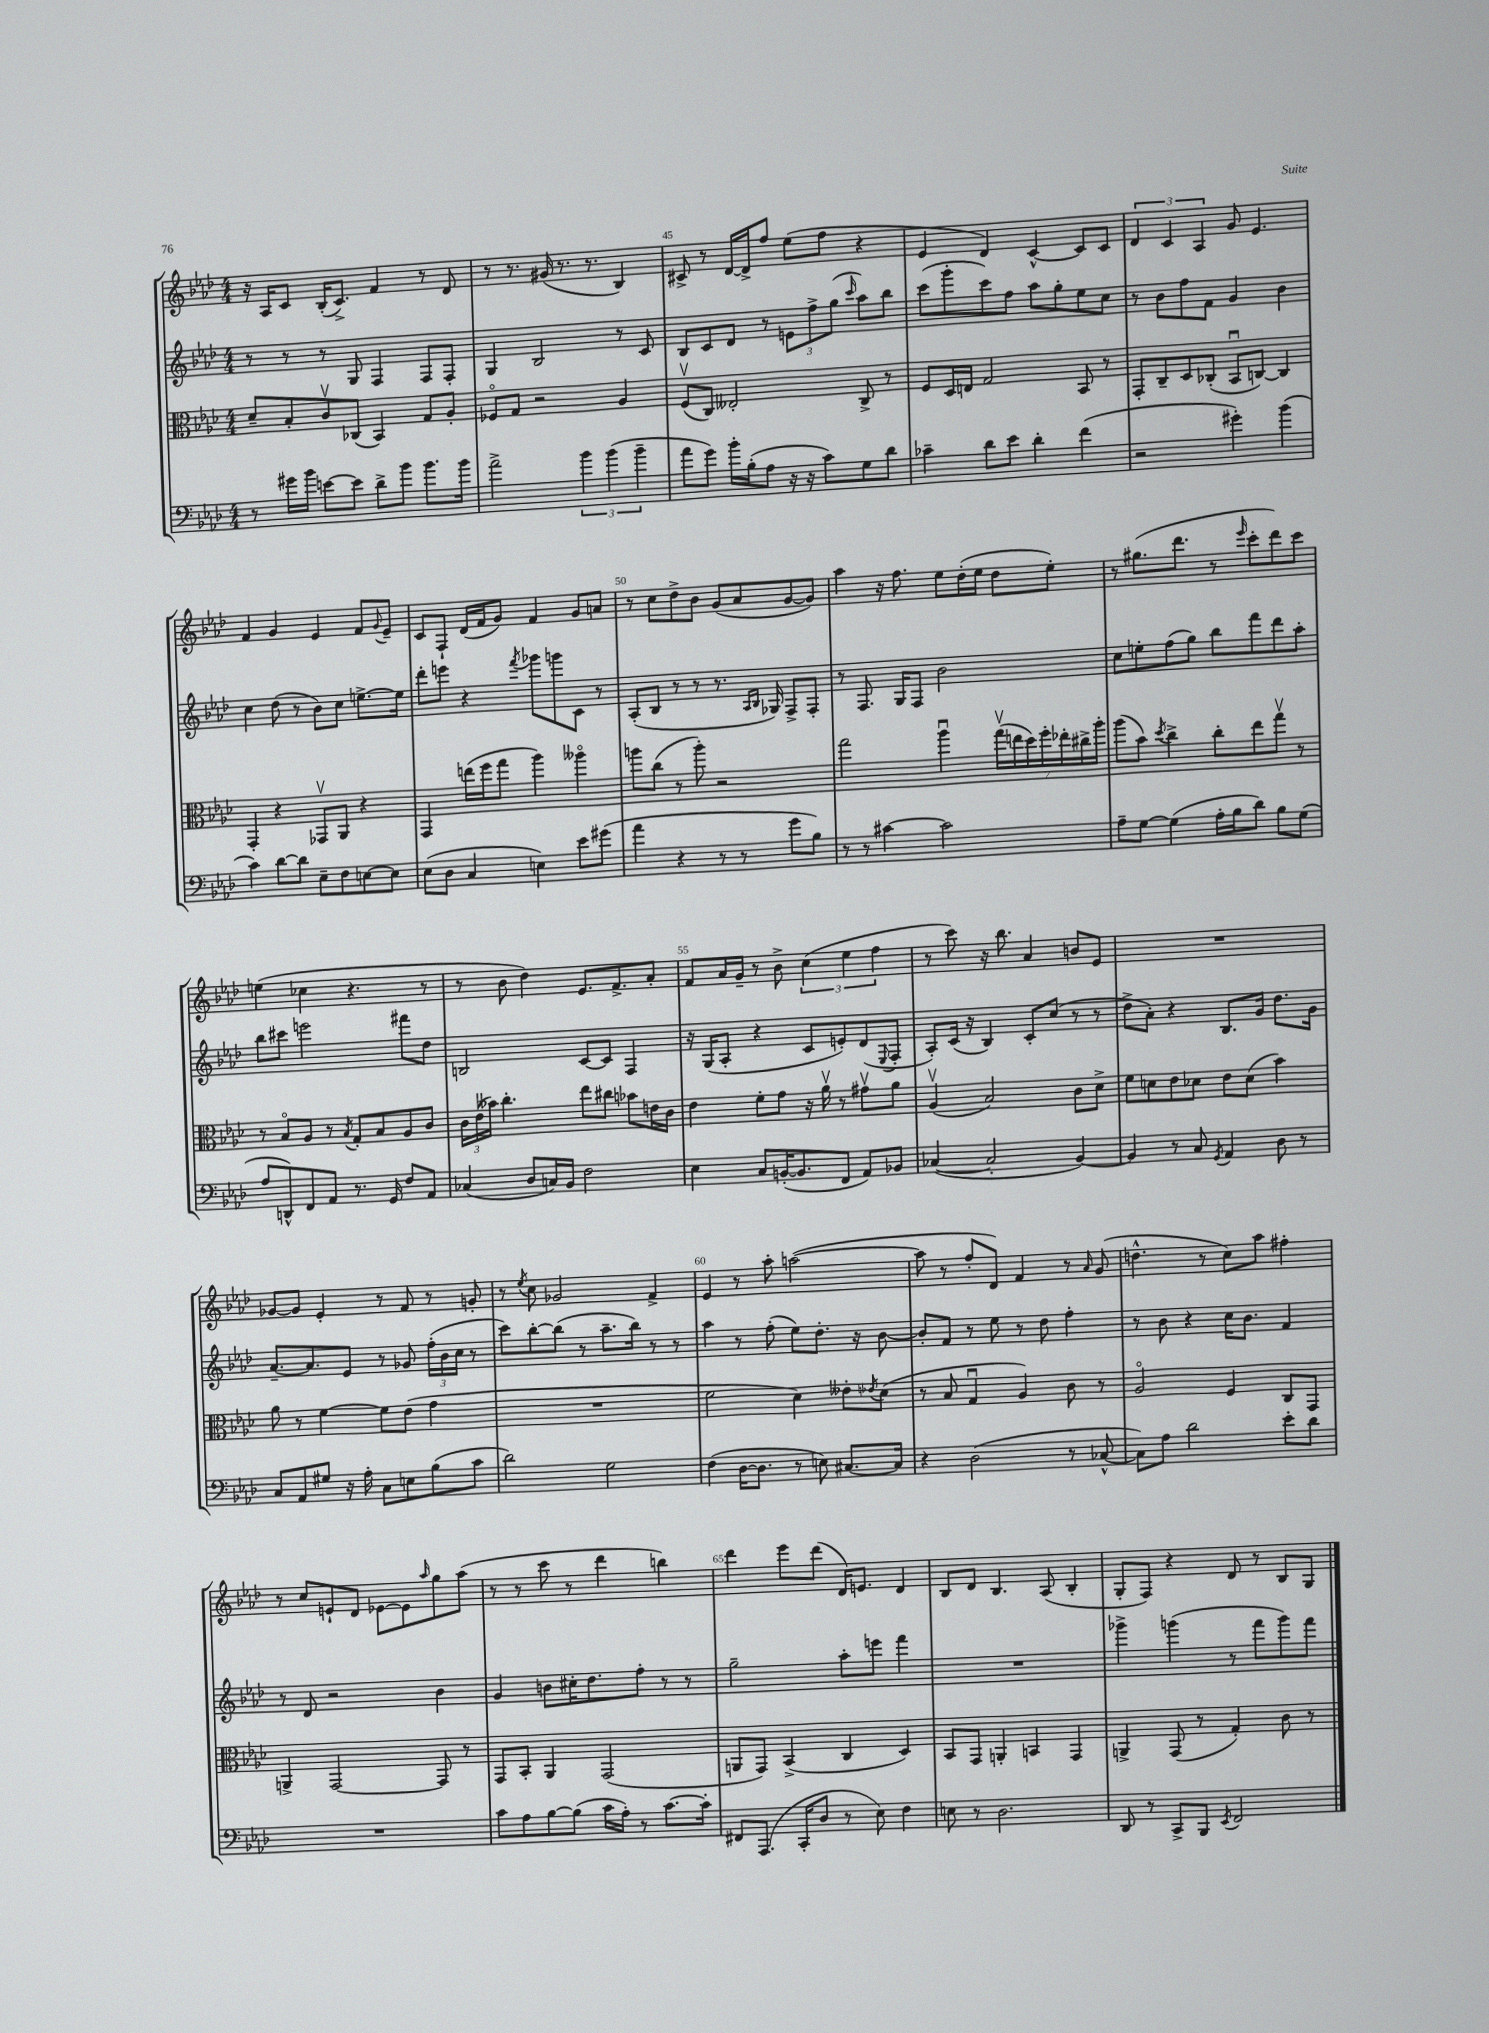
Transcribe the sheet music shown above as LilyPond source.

<<
\new StaffGroup <<
\new Staff = "s0" {
    \clef treble \key aes \major \numericTimeSignature \time 4/4
    r16 aes16 c'8 bes16-.( c'8.->) f'4 r8 des'8 |
    r8 r8. gis'16( r8. r8. bes4) |
    cis'8-> r8 des'16~ des'16-> f''8 ees''8( f''8 r4 |
    ees'4 des'4) c'4~-^ c'8 c'8 |
    \tuplet 3/2 { des'4 c'4 aes4 } g'8 ees'4. |
    f'4 g'4 ees'4 f'8 \appoggiatura { g'8 } ees'8-- |
    c'8 f8-! des'16( f'16 g'8) f'4 g'8 a'8 |
    r8 c''8 des''8-> bes'8 g'8( aes'8 g'8~ g'8) |
    aes''4 r16 f''8. ees''8 des''16-.( ees''16 des''8 ees''8-.) |
    r8 gis''8.( des'''8. r8 \grace { ees'''16 } c'''8-. des'''8) c'''8 |
    e''4( ces''4 r4. r8 |
    r8 bes'8 des''4) ees'8. f'8.-> aes'8-. |
    f'8 aes'16 g'16-- r8 bes'8-> \tuplet 3/2 { c''4( ees''4 f''4 } |
    r8 c'''8) r16 bes''8. aes'4 b'8 ees'8 |
    R1 |
    ges'8~ ges'8 ees'4-. r8 f'8 r8 g'8-. |
    r8 \acciaccatura { ees''8 } c''8 ges'2 f'4-> |
    ees'4 r8 aes''8-. a''2~( |
    a''8 r8 f''8-. des'8) f'4 r8 \grace { aes'16 } g'8( |
    d''4.-^ r8 c''8) aes''8 fis''4-. |
    r8 c''8 e'8-! des'8 ees'8~ ees'8 \grace { aes''16 } g''8 aes''8( |
    r8 r8 c'''8 r8 des'''4 b''4) |
    des'''4 ees'''8 des'''8( des'16) e'8. des'4 |
    bes8 des'8 bes4. aes8( bes4-. |
    g8-. f8) r4 des'8 r8 bes8 g8 \bar "|." |
}
\new Staff = "s1" {
    \clef treble \key aes \major \numericTimeSignature \time 4/4
    r8 r8 r8 g8 f4 f8 f8-. |
    g4 bes2 r8 c'8 |
    bes8 c'8 des'8 r8 \tuplet 3/2 { e'8 f''8-> g''8( } \grace { c'''16 } aes''8) bes''8 |
    c'''8( g'''8-. c'''8) f''8 aes''8 g''8-. ees''8 c''8 |
    r8 bes'8 f''8 f'8 g'4 bes'4 |
    c''4 des''8( r8 bes'8) c''8 e''8.~-> e''16 |
    des'''8-. e'''8 r4 \acciaccatura { f'''8 } ges'''8 g'''8 c'8 r8 |
    aes8-.( bes8 r8 r8 r8. \grace { aes16 bes16 } ges16) f8-> f8-. |
    r8 f8. g16 f8 bes'2 |
    c''8 e''8-. f''8( g''8) bes''8 f'''8 des'''8 aes''8-. |
    bes''8 cis'''8 e'''2 fis'''8 des''8 |
    b2 c'8~ c'8 f4 |
    r16 g16( aes8-. r4 c'8 e'8-.) des'8( \appoggiatura { ees8 } f8-. |
    aes8-.) c'16( r16 bes4) c'8-. c''8( r8 r8 |
    des''8-> aes'8-.) r4 bes8. g'16 des''8. g'16 |
    aes'8.~-- aes'8. ees'8 r8 ges'8 \tuplet 3/2 { f''16-.( bes'16 c''16 } r8 |
    c'''8) bes''8~-. bes''8( r8 aes''8.-- bes''16) r8 r8 |
    aes''4 r8 f''8-.( ees''8) des''8.-. r16 bes'8~ |
    bes'8-. f'8 r8 ees''8 r8 des''8 f''4-. |
    r8 bes'8 r4 c''16 bes'8. f'4 |
    r8 des'8 r2 bes'4 |
    g'4 b'8 cis''16-. des''8. f''8-. r8 r8 |
    g''2-- aes''8-. e'''8 f'''4 |
    R1 |
    ges'''4-> g'''4( r8 f'''8 g'''8) f'''8 \bar "|." |
}
\new Staff = "s2" {
    \clef alto \key aes \major \numericTimeSignature \time 4/4
    des'8-- bes8-. c'8\upbow ces8( bes,4) g8 aes8-. |
    fes8\flageolet g8 r2 aes4 |
    f8\upbow( c8) eeses2-. c8-> r8 |
    f8 des16 e16 g2 bes,8 r8 |
    g,8-. c8-- des8 ces8-.( bes,8\downbow c8~) c4 |
    g,4-. r4 ges,8\upbow aes,8 r4 |
    g,4 e''16( f''16 g''8 aes''4) aeses''4\flageolet |
    a''8 c''8( r8 a''8-.) r2 |
    g''2 aes''4\downbow \tuplet 7/4 { g''16\upbow( e''16 des''16) f''16-. ees''16-. cis''16-> aes''16-. } |
    aes''8( bes'8) \acciaccatura { des''8 } c''4-> c''8-. ees''8 g''8\upbow r8 |
    r8 bes8\flageolet aes8 r8 \acciaccatura { bes8 } g8-. bes8 aes8 c'8 |
    \tuplet 3/2 { c'16 ees'16( beses'16) } c''4.-. ees''8 cis''8 bes'8 e'16 c'16 |
    ees'4 f'8-. g'8 r16 aes'16\upbow r8 gis'8\upbow aes'8 |
    aes4\upbow( bes2) c'8 des'8-> |
    f'8 d'8 ees'8 des'8 ees'8 des'8( bes'4) |
    aes'8 r8 f'4~ f'8 ees'8( g'4 |
    R1 |
    f'2 des'4) eeses'8-. \acciaccatura { ees'8 } des'8( |
    r8 bes8 g4\downbow aes4) c'8 r8 |
    aes2\flageolet f4 c8 g,8 |
    a,4-> g,2~ g,8 r8 |
    g,8 bes,8-. aes,4 g,2( |
    a,8 g,8) bes,4->( c4 des4) |
    bes,8 g,8 a,4-. b,4 g,4 |
    a,4-> g,8( r8 g4-.) c'8 r8 \bar "|." |
}
\new Staff = "s3" {
    \clef bass \key aes \major \numericTimeSignature \time 4/4
    r8 gis'16 bes'16 e'8~ e'8 des'8-> bes'8 bes'8. bes'16 |
    aes'2-> \tuplet 3/2 { bes'4 bes'4( bes'4-- } |
    aes'8 g'8) bes'16-. bes16-.( aes8 r16 r16 c'8) g8 des'8 |
    ces'4-- des'8 ees'8 des'4-. f'4( |
    r2 gis'4-.) bes'4( |
    c'4) des'8~ des'8 ees8-- f8 e8~ e8 |
    ees8( des8 c4 e4) ees'8 gis'8( |
    aes'4 r4 r8 r8 g'8 bes8) |
    r8 r8 cis'4~ cis'2 |
    aes8-- g8~ g4( aes16-. bes16 des'8) bes8 g8( |
    aes8 d,8-^) f,8 aes,8 r8. g,16 f8 aes,8 |
    ces4( des8 c16) bes,16 f2 |
    ees4 c8 b,16~-.( b,8. f,8 aes,8) bes,8 |
    ces4~( ces2-. bes,4~) |
    bes,4 r8 c8 \acciaccatura { g,8 } aes,4 des8 r8 |
    c8 aes,8 gis8 r16 aes16-. c8 e8 bes8( c'8 |
    des'2) g2 |
    f4( des16~ des8. r8 e8) cis8.~ cis16 |
    r4 des2( r8 ces8~-^ |
    ces8) aes8 des'2 ees'8-. des'8 |
    R1 |
    c'8 aes8 bes8~ bes8( c'16 aes16-.) r8 c'8.~ c'16-. |
    fis,8 aes,,8.( c,16-. des8 r8 ees8) f4 |
    e8 r8 des2. |
    des,8 r8 c,8-> bes,,8 \acciaccatura { ees,8 } f,2 \bar "|." |
}
>>
>>
\layout { \context { \Score currentBarNumber = #43 \override BarNumber.break-visibility = ##(#f #t #t) barNumberVisibility = #(every-nth-bar-number-visible 5) } }
